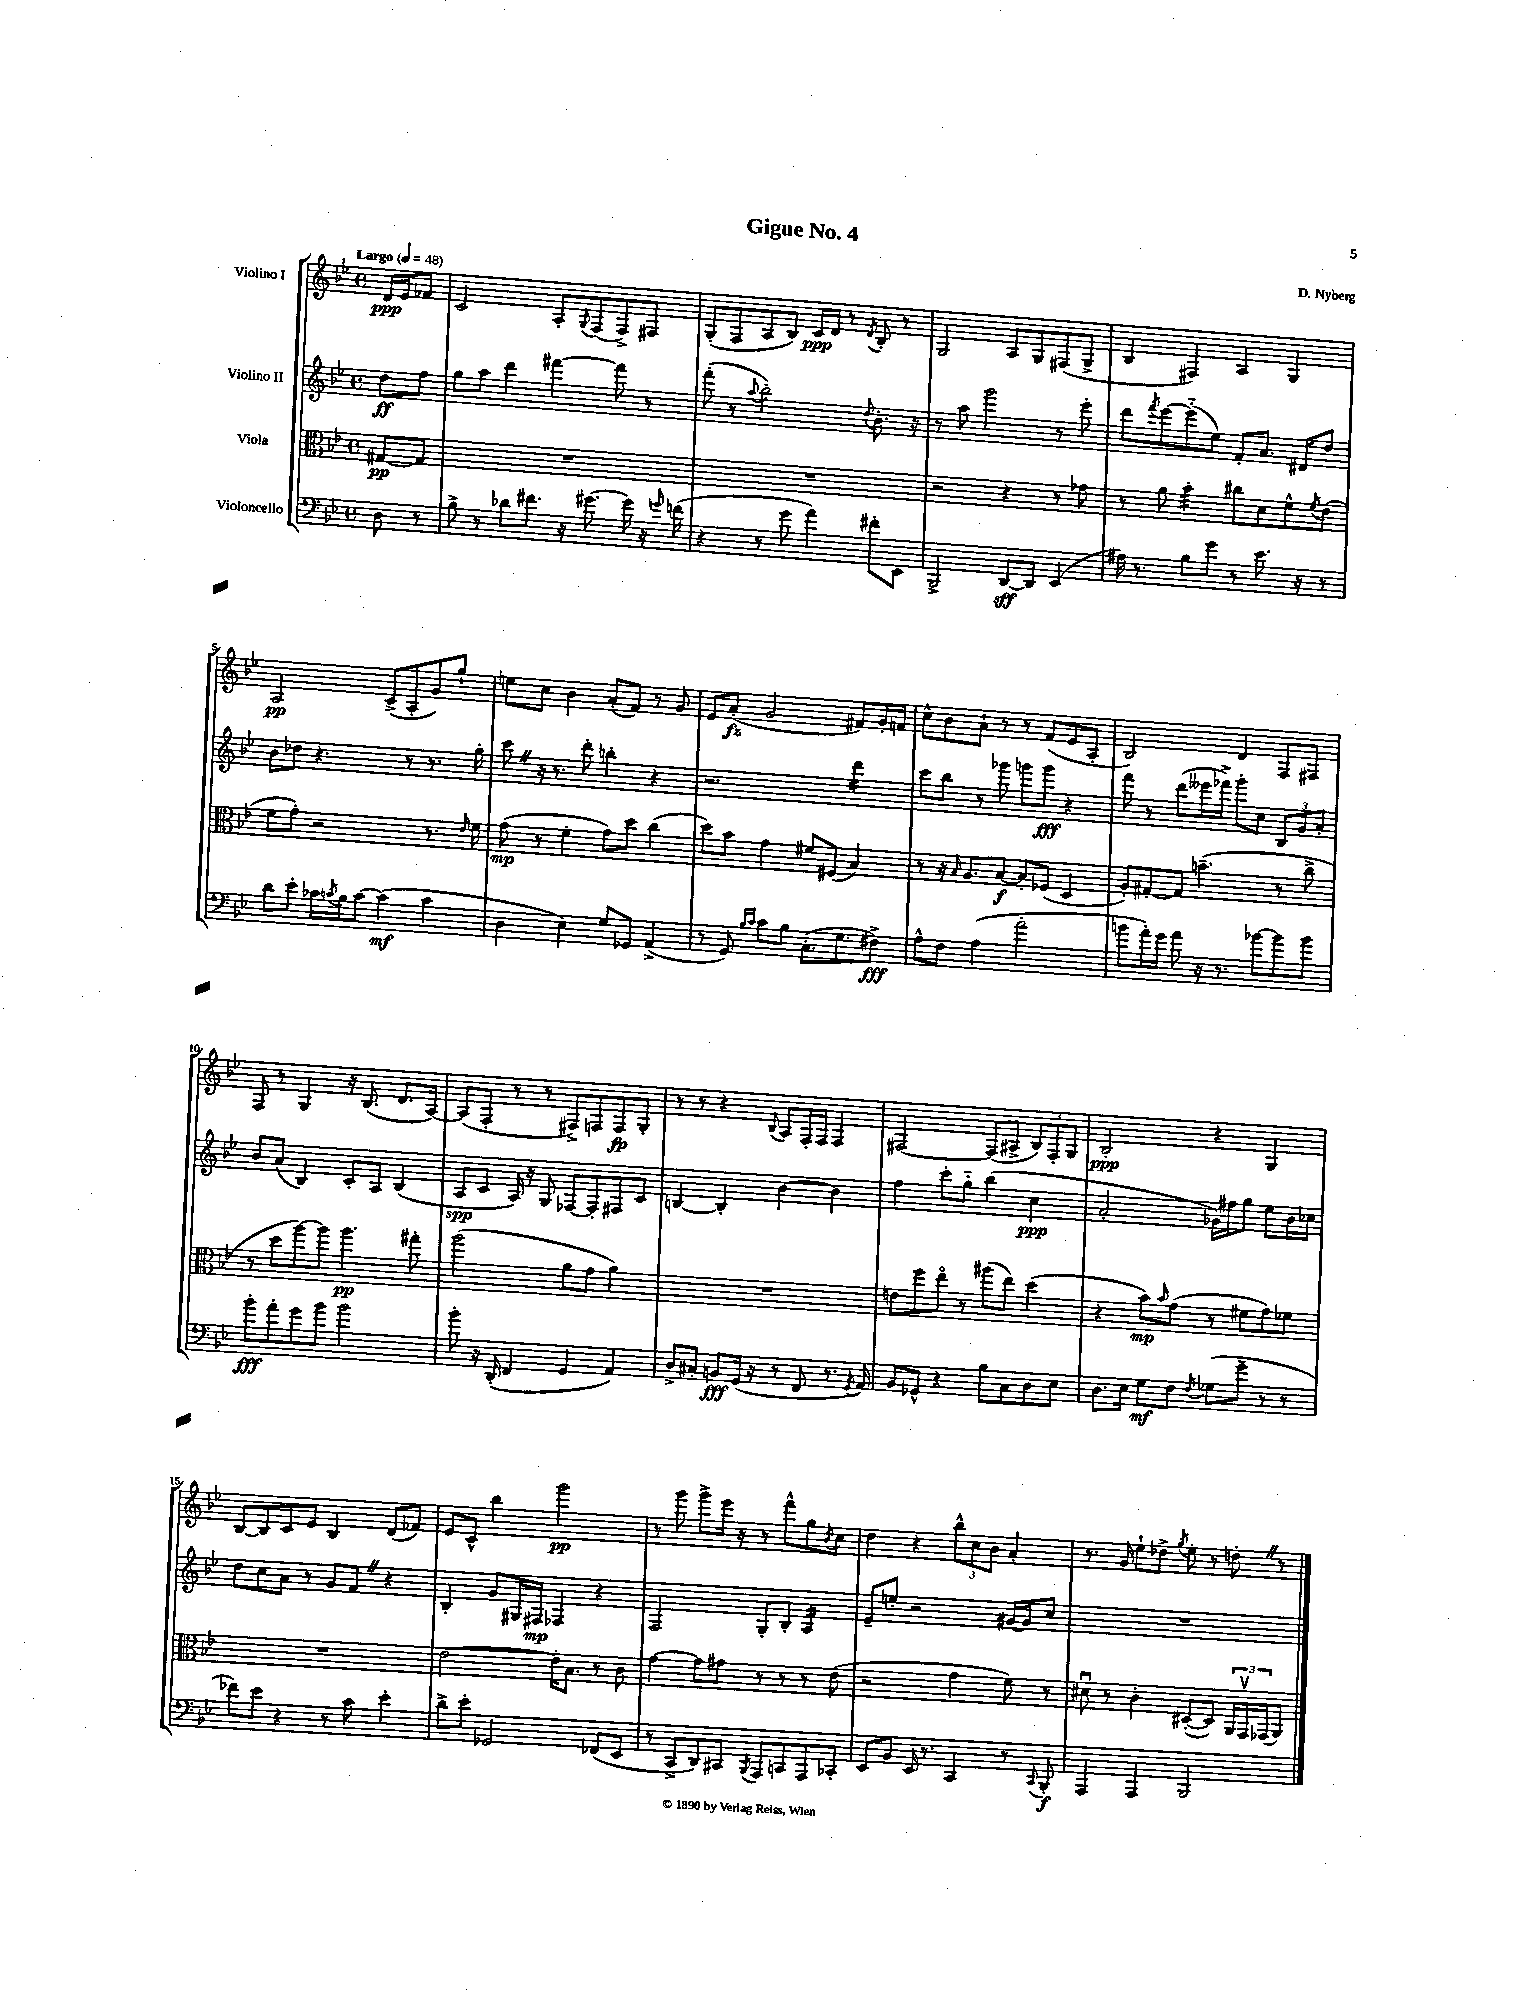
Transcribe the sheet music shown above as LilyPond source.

\header { title = "Gigue No. 4" composer = "D. Nyberg" }
<<
\new StaffGroup <<
\new Staff = "s0" \with { instrumentName = "Violino I" } {
    \clef treble \key bes \major \defaultTimeSignature \time 4/4 \partial 4 \tempo "Largo" 4 = 48
    d'16\ppp ees'16 fes'8 |
    c'2 a8-. \appoggiatura { g8 } f8( f8->) fis8 |
    g8-.( f8 a8 bes8) c'16\ppp d'16 r8 \acciaccatura { d'8 } bes8-. r8 |
    g2 a8 g8 fis8( g8-> |
    bes4 fis4) a4 g4 |
    a2\pp c'8->( a8-. g'8) g''8-! |
    e''8 c''8 bes'4 a'8-.( f'8) r8 g'8 |
    ees'8 a'8-.\fz( g'2 fis'8) g'16-. f'16 |
    c''8-^ bes'8 a'8-! r8 r8 f'8( ees'8 a8-. |
    bes2) d'4 f8 fis8 |
    f8 r8 g4 r16 bes8.( d'8. a16~) |
    a8( f8-. r8 r8 fis8->) f8 f8\fp g8-. |
    r8 r8 r4 \appoggiatura { bes8 } a8 f16-. f16 f4 |
    fis2~ fis8( ais8-> \tuplet 3/2 { bes8) fis8-. g8 } |
    bes2-.\ppp r4 g4 |
    bes8~ bes8 c'8 ees'8 bes4 d'8( fes'8) |
    ees'8 c'8-^ bes''4 g'''2\pp |
    r8 g'''8 g'''8-> ees'''16 r16 r8 f'''8-^ g''8 \acciaccatura { bes'8 } c''8 |
    d''4 r4 \tuplet 3/2 { bes''8-^ c''8 bes'8 } a'4-. |
    r8. g'16 ees''8-! des''8-> \acciaccatura { g''8 } ees''8-. r8 d''8-. \once \override BreathingSign.text = \markup { \musicglyph "scripts.caesura.straight" } \breathe r8 \bar "|." |
}
\new Staff = "s1" \with { instrumentName = "Violino II" } {
    \clef treble \key bes \major \defaultTimeSignature \time 4/4 \partial 4
    d''8\ff f''8 |
    g''8 a''8 d'''4 fis'''4~ fis'''8 r8 |
    f'''8-.( r8 \appoggiatura { a''8 } bes''2-.) \appoggiatura { d''8 } bes'8.-. r16 |
    r8 a''8 g'''2 r8 ees'''8-. |
    d'''8 \acciaccatura { f'''8 } ees'''8~ ees'''8-_( ees''8) f'8-. a'8. dis'16 d''8 |
    bes'8 des''8 r4. r8 r8. g''16-. |
    c'''8 \once \override BreathingSign.text = \markup { \musicglyph "scripts.caesura.straight" } \breathe r16 r8. d'''8-. b''4-. r4 |
    r2. d'''4:16 |
    c'''8 bes''8 r8 ges'''8 g'''8 g'''8\fff r4 |
    f'''8 r8 d'''8( eeses'''16 fes'''16->) g'''8-. c''8 \tuplet 3/2 { bes8 g'8 a'8-. } |
    bes'8 a'8( bes4) c'8-. a8 bes4( |
    a8\spp c'8 a16) r16 g8 fes8~ fes8-. fis8 c'8 |
    b4~ b4-. bes'4~ bes'4 |
    f''4 c'''8-. g''8-_ bes''4( c''4\ppp |
    a'2-. ges'16) fis''16 g''8 ees''8 bes'16 ces''16 |
    d''8 c''8 a'8 r8 g'8 f'8 \once \override BreathingSign.text = \markup { \musicglyph "scripts.caesura.straight" } \breathe r4 |
    bes4-. g'8 gis16 fis16\mp fes4 r4 |
    f2 g8-. bes8-. a4:16 |
    ees'8-- e''8-. r2 gis'16~ gis'16 c''8 |
    R1 \bar "|." |
}
\new Staff = "s2" \with { instrumentName = "Viola" } {
    \clef alto \key bes \major \defaultTimeSignature \time 4/4 \partial 4
    gis8~\pp gis8 |
    R1 |
    R1 |
    r2 r4 r8 ges'8 |
    r8 a'8 bes'4:32-. cis''8 d'8 f'8-^ \acciaccatura { f'8 } ees'8( |
    f'8 g'8-.) r2 r8. \grace { ees'16 } f'16 |
    g'8\mp( r8 f'4-. g'8) d''8 c''4( |
    d''8) bes'8 g'4 fis'8 fis8( bes4) |
    r8 r16 \grace { bes16 } a8. bes8~\f bes8-. fes8( d4 |
    a8-.) gis8~-. gis8 b'4.--( r8 c''8-> |
    r8 d''8 a''8~) a''8 a''4.\pp gis''8-. |
    a''2( a'8 g'8 a'4) |
    R1 |
    e'8 f''8 ees''8\flageolet r8 ais''8( ees''8) d''4( |
    r4 bes'8\mp) \grace { bes'16 } g'8( r8 fis'8 g'8) fes'8 |
    R1 |
    ees'2~ ees'16-. bes8. r8 c'8 |
    g'4~ g'8 gis'8 r8 r8 r8 ees'8( |
    r2 g'4 f'8) r8 |
    dis'8\downbow r8 c'4-. dis8~-.( dis8) \tuplet 3/2 { a,16 g,16\upbow ges,16( } a,8) \bar "|." |
}
\new Staff = "s3" \with { instrumentName = "Violoncello" } {
    \clef bass \key bes \major \defaultTimeSignature \time 4/4 \partial 4
    d8 r8 |
    bes8-> r8 des'8 fis'8. r16 gis'8.~ gis'16 r16 \grace { g'16 } f'16( |
    r4 r8 g'8 a'4) fis'8-. ees,8 |
    bes,,2-> d,8~\sff d,8 ees,4( |
    ais16) r8. bes8 g'8 r8 ees'8. r16 r8 |
    d'8 ees'8-. ces'16 \acciaccatura { c'8 } bes16 c'8~ c'4\mf( c'4 |
    d4 ees4) g8 ges,8 a,4->( |
    r8 g,8) \grace { bes16 c'16 } c'8 bes8 c8.-.( g8. fis8->\fff) |
    a8-^ f8 a4( a'2-. |
    b'8 a'16-.) g'16 a'8 r16 r8. bes'8~ bes'8 bes'8 |
    bes'8-.\fff a'8-. g'8 bes'8 bes'2 |
    bes'8-. r16 d,16-.( f,4 g,4 a,4) |
    d8-> cis8-. b,8\fff g,16( r16 r8 f,8 r8. \acciaccatura { g,8 } a,16) |
    bes,8 ges,8-^ r4 bes8 c8 d8 ees8 |
    d8. ees16 g8\mf f8 \acciaccatura { f8 } ges8( g'8-- r8 r8 |
    fes'8) ees'8 r4 r8 c'8 ees'4-. |
    d'8-> ees'8-. ges,2 fes,8( ees,8 |
    r8 c,8-> d,8) cis,8 \acciaccatura { bes,,8 } a,,8 c,8 a,,8 ces,8-. |
    ees,8 bes,8 ees,16 r8. c,4 r8 \appoggiatura { c,8 } bes,,8-.\f |
    a,,4 a,,4 bes,,2 \bar "|." |
}
>>
>>
